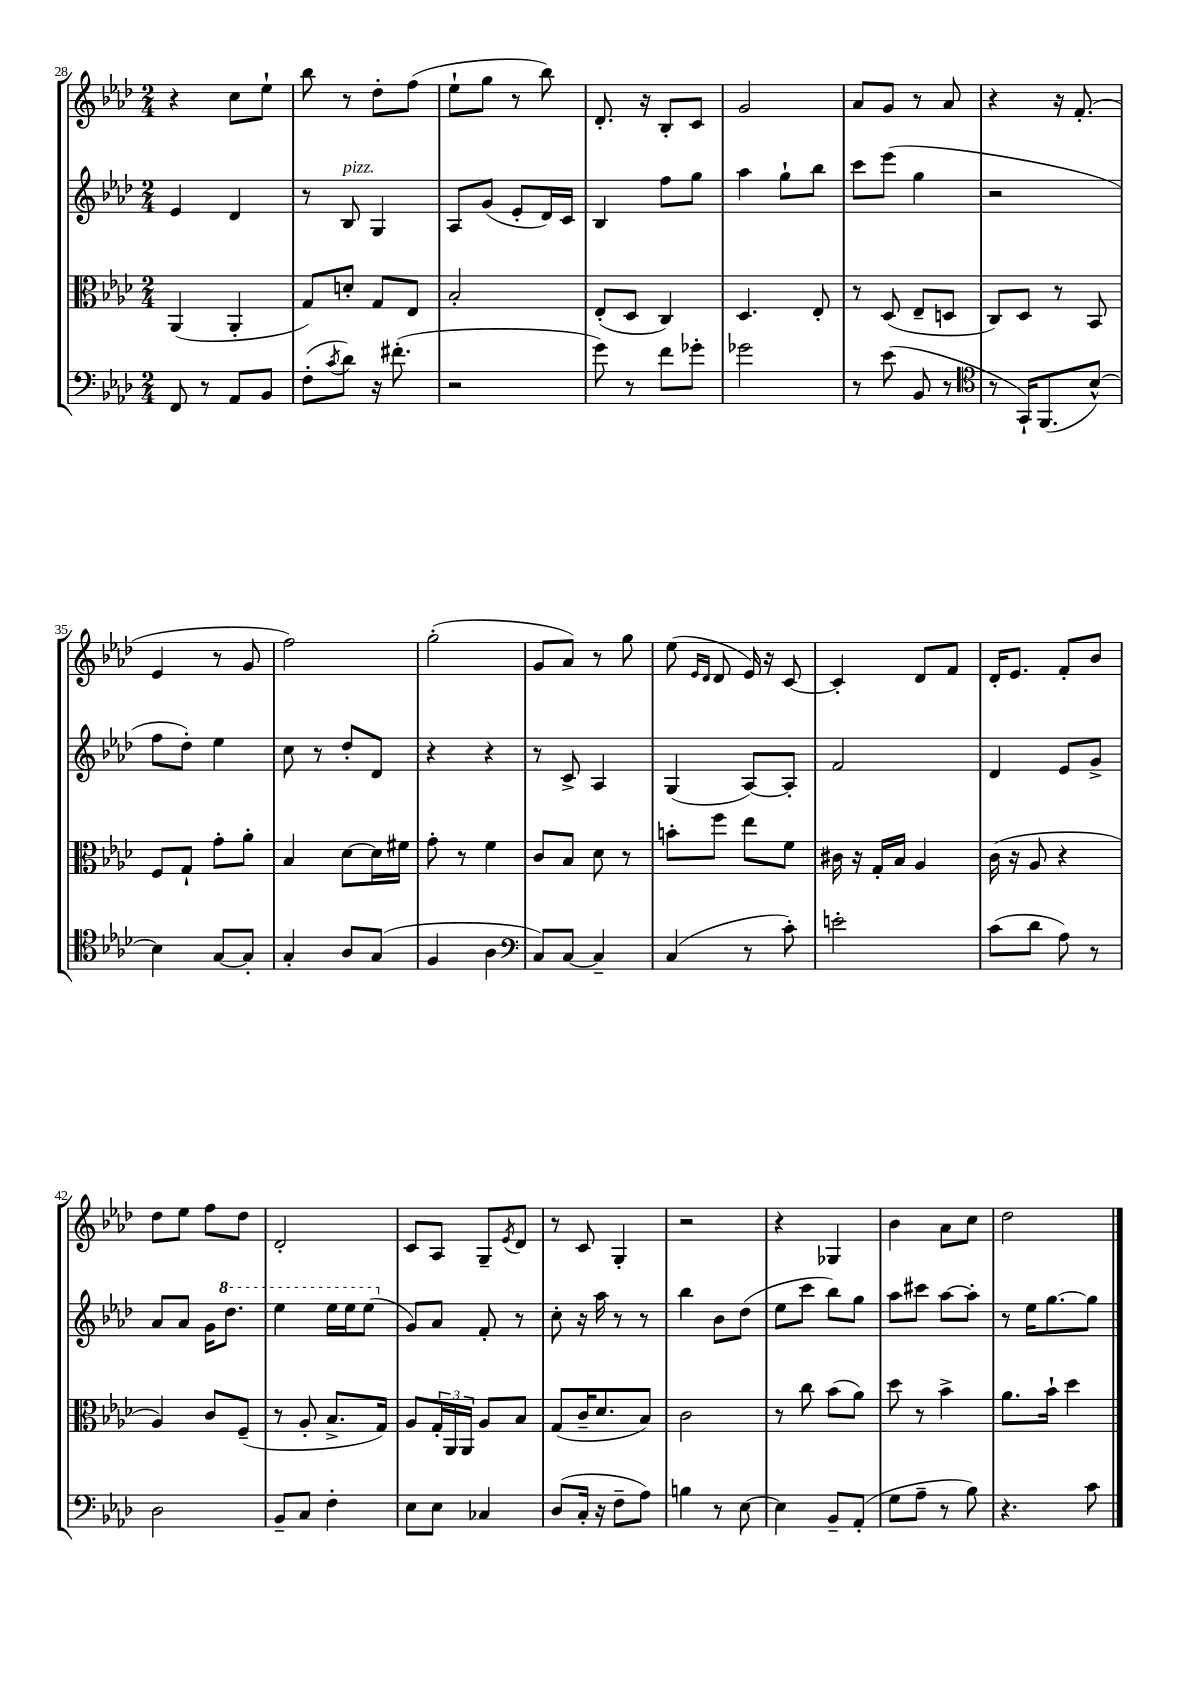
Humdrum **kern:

**kern	**kern	**kern	**kern
*part4	*part3	*part2	*part1
*staff4	*staff3	*staff2	*staff1
*clefF4	*clefC3	*clefG2	*clefG2
*k[b-e-a-d-]	*k[b-e-a-d-]	*k[b-e-a-d-]	*k[b-e-a-d-]
*M2/4	*M2/4	*M2/4	*M2/4
=28	=28	=28	=28
8FF/	(4AA-/	4e-/	4r
8r	.	.	.
8AA-/L	4AA-'/	4d-/	8cc\L
8BB-/J	.	.	8ee-`\J
=29	=29	=29	=29
(8F'\L	8G/L)	8r	8bb-\
8qc/	.	.	.
!	!	!LO:TX:a:i:t=pizz.	!
8d-\J)	8dn'/J	8B-/	8r
16r	8G/L	4G/	8dd-'\L
(8.f#X'\	.	.	.
.	8E-/J	.	(8ff\J
=30	=30	=30	=30
2r	2B-'/	8A-/L	8ee-`\L
.	.	(8g/J	8gg\J
.	.	8e-'/L	8r
.	.	16d-/L)	8bb-\)
.	.	16c/JJ	.
=31	=31	=31	=31
8g\)	(8E-'/L	4B-/	8.d-'/
8r	8D-/J	.	.
.	.	.	16r
8f\L	4C/)	8ff\L	8B-'/L
8g-X'\J	.	8gg\J	8c/J
=32	=32	=32	=32
2g-X\	4.D-/	4aa-\	2g/
.	.	8gg`\L	.
.	8E-'/	8bb-\J	.
=33	=33	=33	=33
8r	8r	8ccc\L	8a-/L
(8e-\	(8D-/	(8eee-\J	8g/J
8BB-/	8E-~/L	4gg\	8r
8r	8Dn/J	.	8a-/
=34	=34	=34	=34
*clefC4	*	*	*
8r	8C/L)	2r	4r
16GG`/KL)	8D-/J	.	.
(8.FF/	.	.	.
.	8r	.	16r
.	.	.	(8.f'/
[8B-^^/J)	8BB-/	.	.
!!LO:LB:g=z
=35	=35	=35	=35
4B-\]	8F/L	8ff\L	4e-/
.	8G`/J	8dd-'\J)	.
[8G/L	8g'\L	4ee-\	8r
8G'/J]	8a-'\J	.	8g/
=36	=36	=36	=36
4G'/	4B-/	8cc\	2ff\)
.	.	8r	.
8A-/L	[8d-\L	8dd-'/L	.
(8G/J	16d-\L]	8d-/J	.
.	16f#X\JJ	.	.
=37	=37	=37	=37
4F/	8g'\	4r	(2gg'\
.	8r	.	.
4A-\	4f\	4r	.
=38	=38	=38	=38
*clefF4	*	*	*
8C/L)	8c/L	8r	8g/L
[8C/J	8B-/J	8c^/	8a-/J)
4C~/]	8d-\	4A-/	8r
.	8r	.	8gg\
=39	=39	=39	=39
(4C/	8bn'\L	(4G/	(8ee-\
.	.	.	16qqe-/LL
.	.	.	16qqd-/JJ
.	8ff\J	.	8d-/
8r	8ee-\L	[8A-/L)	16e-/)
.	.	.	16r
8c'\)	8f\J	8A-'/J]	[8c/
=40	=40	=40	=40
2en'\	16c#X\	2f/	4c'/]
.	16r	.	.
.	16G'/LL	.	.
.	16B-/JJ	.	.
.	4A-/	.	8d-/L
.	.	.	8f/J
=41	=41	=41	=41
(8c\L	(16c\	4d-/	16d-'/KL
.	16r	.	8.e-/J
8d-\J	8A-/	.	.
8A-\)	4r	8e-/L	8f'/L
8r	.	8g^/J	8b-/J
!!LO:LB:g=z
=42	=42	=42	=42
2D-\	4A-/)	8a-/L	8dd-\L
.	.	8a-/J	8ee-\J
.	8c/L	16g\KL	8ff\L
*	*	*8va	*
.	.	8.ddd-\J	.
.	(8F~/J	.	8dd-\J
=43	=43	=43	=43
8BB-~/L	8r	4eee-\	2d-'/
8C/J	8A-'/	.	.
4F'\	8.B-^/L	16eee-\LL	.
.	.	16eee-\J	.
.	.	(8eee-\J	.
.	16G/Jk)	.	.
=44	=44	=44	=44
*	*	*X8va	*
8E-\L	8A-/L	8g/L)	8c/L
8E-\J	24G'/L	8a-/J	8A-/J
.	24AA-/	.	.
.	24AA-/JJ	.	.
4C-X/	8A-/L	8f'/	8G~/L
.	.	.	8qe-/
.	8B-/J	8r	8d-/J
=45	=45	=45	=45
(8D-/L	(8G/L	8cc'\	8r
16C'/Jk	16c~/K	16r	8c/
16r	8.d-/	16aa-\	.
8F~\L	.	8r	4G'/
8A-\J)	8B-/J)	8r	.
=46	=46	=46	=46
4Bn\	2c\	4bb-\	2r
8r	.	8b-\L	.
[8E-\	.	(8dd-\J	.
=47	=47	=47	=47
4E-\]	8r	8ee-\L	4r
.	8cc\	8ccc\J	.
8BB-~/L	(8b-\L	8bb-\L)	4G-X/
(8AA-'/J	8a-\J)	8gg\J	.
=48	=48	=48	=48
8G\L	8dd-\	8aa-\L	4b-\
8A-~\J	8r	8ccc#X\J	.
8r	4b-^\	[8aa-\L	8a-\L
8B-\)	.	8aa-'\J]	8cc\J
=49	=49	=49	=49
4.r	8.a-\L	8r	2dd-\
.	.	16ee-\KL	.
.	16b-`\Jk	[8.gg\	.
.	4dd-\	.	.
8c\	.	8gg\J]	.
==	==	==	==
*-	*-	*-	*-
